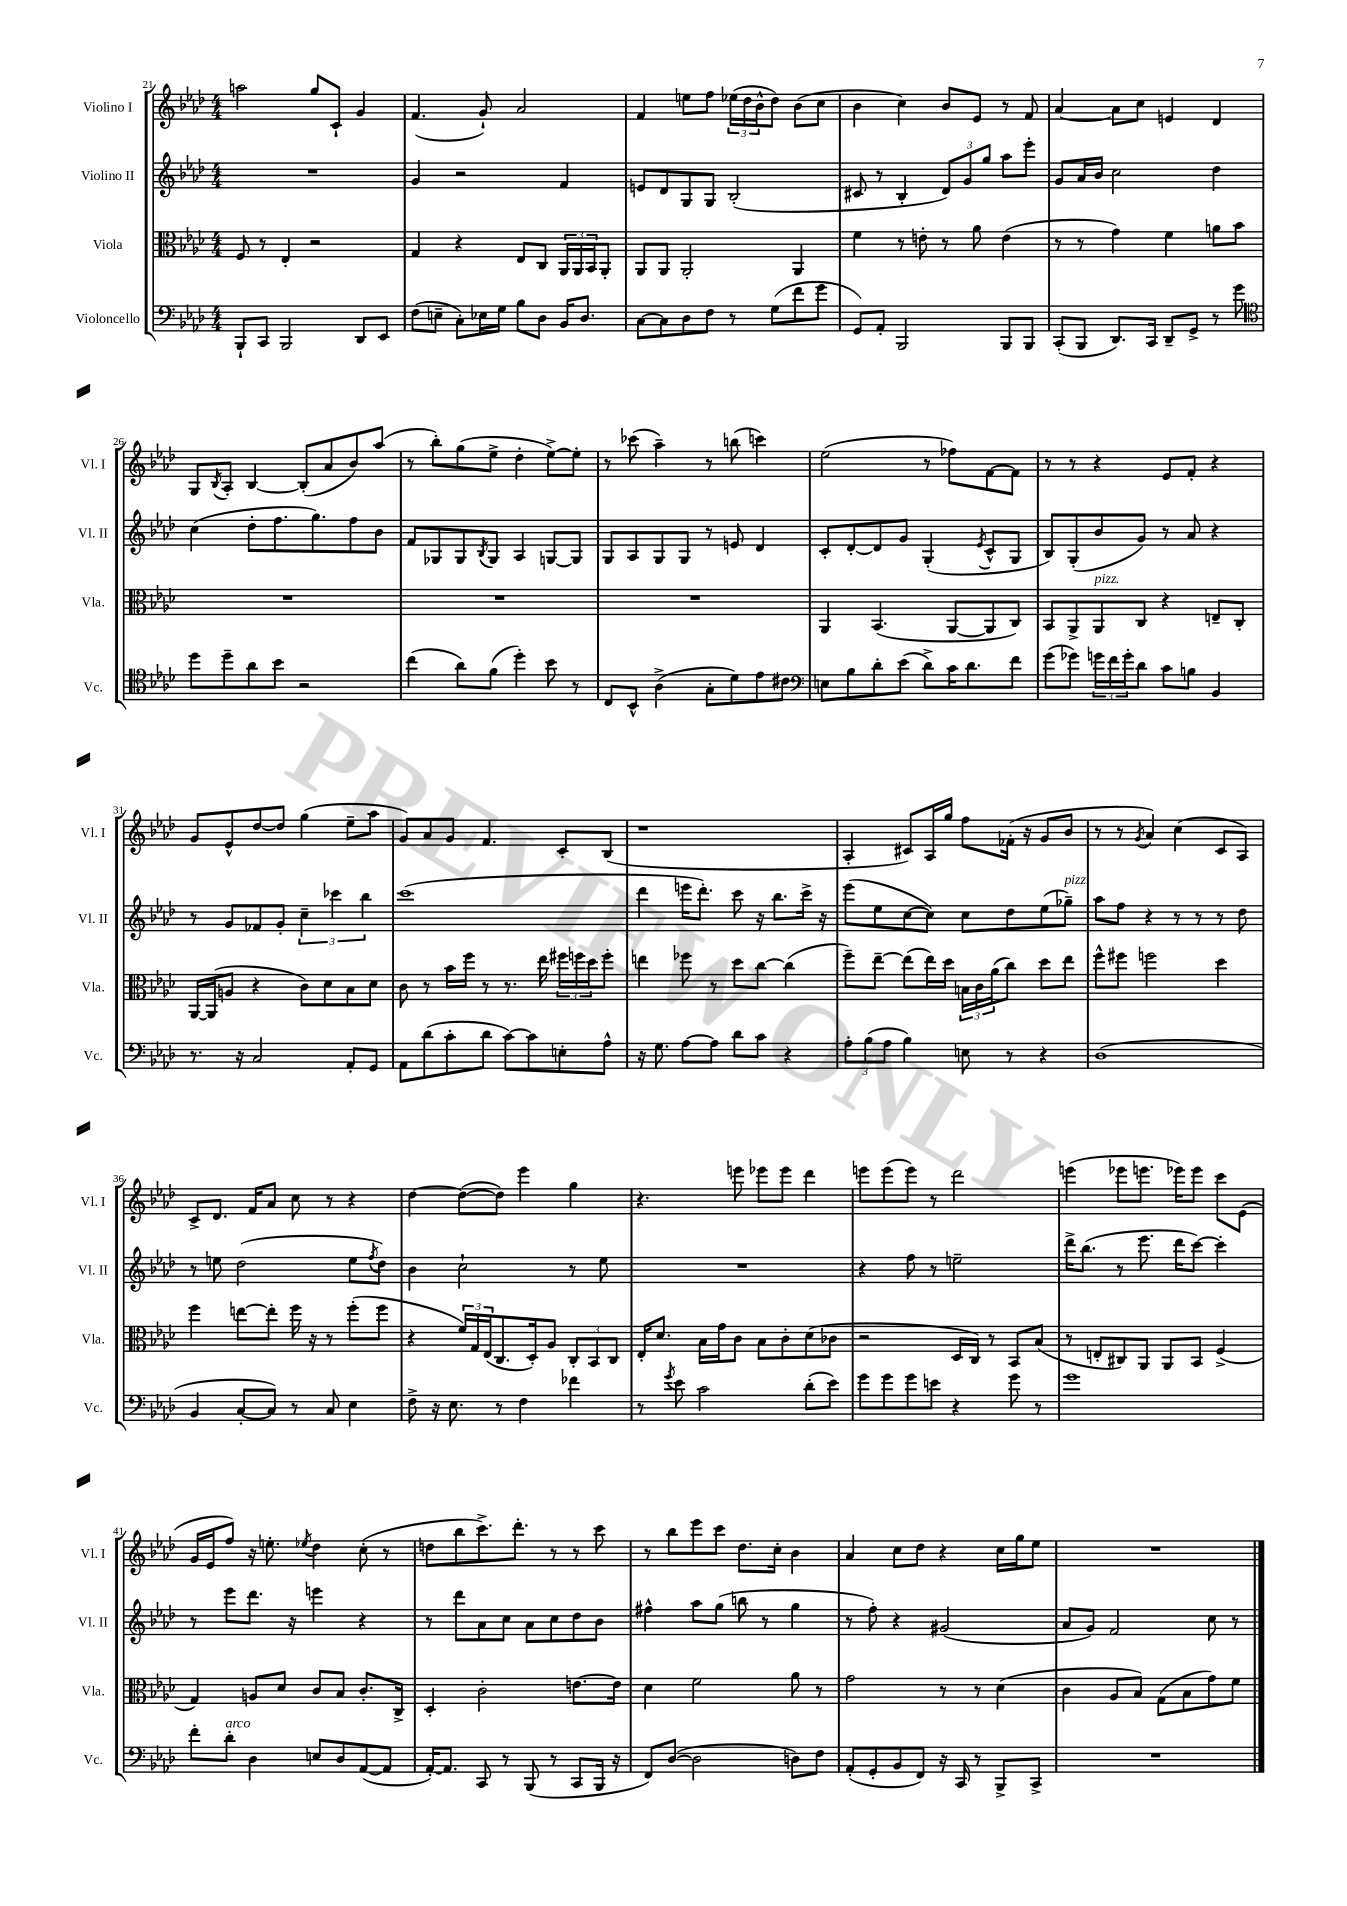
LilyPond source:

<<
\new StaffGroup <<
\new Staff = "s0" \with { instrumentName = "Violino I" shortInstrumentName = "Vl. I" } {
    \clef treble \key aes \major \numericTimeSignature \time 4/4
    a''2 g''8 c'8-! g'4 |
    f'4.( g'8-!) aes'2 |
    f'4 e''8 f''8 \tuplet 3/2 { ees''16( des''16 bes'16-^ } des''8) bes'8( c''8 |
    bes'4 c''4) bes'8 ees'8 r8 f'8 |
    aes'4~ aes'8 c''8 e'4 des'4 |
    g8 \acciaccatura { bes8 } aes8-. bes4~ bes8-.( aes'8 bes'8) aes''8( |
    r8 bes''8-.) g''8( ees''8-> des''4-. ees''8~->) ees''8-. |
    r8 ces'''8( aes''4--) r8 b''8( c'''4) |
    ees''2( r8 fes''8) f'8~ f'8 |
    r8 r8 r4 ees'8 f'8-. r4 |
    g'8 ees'8-^ des''8~ des''8 g''4( ees''8-- aes''8 |
    g'8) aes'8 g'8 f'4. c'8-. bes8( |
    r1 |
    aes4-. cis'8) aes16 g''16 f''8 fes'16-.( r16 g'8 bes'8 |
    r8 r8 \acciaccatura { g'8 } aes'4) c''4( c'8 aes8) |
    c'8-> des'8. f'16 aes'8 c''8 r8 r4 |
    des''4~ des''8~( des''8) ees'''4 g''4 |
    r4. e'''8 ees'''8 ees'''8 des'''4 |
    e'''8 e'''8( e'''8) r8 des'''2 |
    e'''4( ees'''8 e'''8. ees'''16) ees'''8 c'''8 ees'8( |
    g'16 ees'16 f''8) r16 e''8.-. \acciaccatura { ees''8 } des''4 c''8-.( r8 |
    d''8 bes''8 c'''8.->) des'''8.-. r8 r8 c'''8 |
    r8 bes''8 ees'''8 c'''8 des''8. c''16-. bes'4 |
    aes'4 c''8 des''8 r4 c''16 g''16 ees''8 |
    R1 \bar "|." |
}
\new Staff = "s1" \with { instrumentName = "Violino II" shortInstrumentName = "Vl. II" } {
    \clef treble \key aes \major \numericTimeSignature \time 4/4
    R1 |
    g'4 r2 f'4 |
    e'8 des'8 g8 g8 bes2-.( |
    cis'8 r8 bes4-. \tuplet 3/2 { des'8) g'8 g''8 } aes''8 ees'''8-. |
    g'8 aes'16 bes'16 c''2 des''4 |
    c''4( des''8-. f''8. g''8.) f''8 bes'8 |
    f'8 ges8 ges8 \acciaccatura { bes8 } ges8 aes4 g8~ g8 |
    g8 aes8 g8 g8 r8 e'8 des'4 |
    c'8-. des'8~-. des'8 g'8 g4-.( \acciaccatura { ees'8 } c'8-^ g8 |
    bes8) g8-.( bes'8 g'8) r8 aes'8 r4 |
    r8 g'8 fes'8 g'8-. \tuplet 3/2 { c''4-- ces'''4 bes''4 } |
    c'''1( |
    des'''4 e'''16 des'''8.-.) c'''8 r16 bes''8. c'''16-> r16 |
    ees'''8( ees''8 c''8~ c''8) c''8 des''8 ees''8( ges''8--^\markup { \italic "pizz." }) |
    aes''8 f''8 r4 r8 r8 r8 des''8 |
    r8 e''8 des''2( e''8 \acciaccatura { f''8 } des''8) |
    bes'4 c''2-! r8 ees''8 |
    R1 |
    r4 f''8 r8 e''2-- |
    des'''16-> bes''8.( r8 ees'''8. des'''16 c'''8~) c'''4-. |
    r8 ees'''8 des'''8. r16 e'''4 r4 |
    r8 des'''8 aes'8 c''8 aes'8 c''8 des''8 bes'8 |
    fis''4-^ aes''8 g''8( b''8 r8 g''4 |
    r8 f''8-.) r4 gis'2( |
    aes'8 g'8) f'2 c''8 r8 \bar "|." |
}
\new Staff = "s2" \with { instrumentName = "Viola" shortInstrumentName = "Vla." } {
    \clef alto \key aes \major \numericTimeSignature \time 4/4
    f8 r8 ees4-. r2 |
    g4 r4 ees8 c8 \tuplet 3/2 { aes,16 aes,16 bes,16 } aes,8-. |
    aes,8 aes,8 aes,2-. aes,4 |
    f'4 r8 e'8-. r8 aes'8 e'4( |
    r8 r8 g'4) f'4 a'8 bes'8 |
    R1 |
    R1 |
    R1 |
    aes,4 bes,4.( aes,8~ aes,8 c8) |
    bes,8 aes,8-> aes,8^\markup { \italic "pizz." } c8 r4 e8-- c8-. |
    aes,16~ aes,16( a8 r4 c'8) des'8 bes8 des'8 |
    c'8 r8 bes'16 f''16 r8 r8. ees''16 \tuplet 3/2 { fis''16 f''16 des''16 } f''8-. |
    e''4 fes''8 r8 des''8 c''8~ c''4( |
    f''8--) ees''8~-- ees''8( ees''16) des''16 \tuplet 3/2 { b16 c'16 aes'16( } c''8) des''8 ees''8 |
    f''8-^ fis''8 f''2 des''4 |
    f''4 e''8~ e''8-. f''16 r16 r8 f''8-.( f''8 |
    r4 \tuplet 3/2 { f'16) g16 ees16( } c8. des16-.) aes8 \tuplet 3/2 { c8-. bes,8 c8 } |
    ees16-. des'8. bes16 g'16 c'8 bes8 c'8-. des'8( ces'8 |
    r2 des16 c16) r8 bes,8 bes8( |
    r8 e8-. cis8) aes,8 aes,8 bes,8 f4->( |
    g4) a8 des'8 c'8 bes8 c'8.-. c16-> |
    des4-. c'2-. e'8.~ e'16 |
    des'4 f'2 aes'8 r8 |
    g'2 r8 r8 des'4( |
    c'4 aes8 bes8) g8( bes8 g'8) f'8 \bar "|." |
}
\new Staff = "s3" \with { instrumentName = "Violoncello" shortInstrumentName = "Vc." } {
    \clef bass \key aes \major \numericTimeSignature \time 4/4
    bes,,8-! c,8 bes,,2 des,8 ees,8 |
    f8( e8-- c8-.) ees16 g16 bes8 des8 bes,16 des8. |
    c8~ c8 des8 f8 r8 g8( f'8 g'8 |
    g,8) aes,8-. bes,,2 bes,,8 bes,,8 |
    c,8-.( bes,,8 des,8.) c,16 des,8-- g,8-> r8 g'8 |
    \clef tenor des''8 des''8-- aes'8 bes'8 r2 |
    c''4( aes'8) f'8( des''4-.) bes'8 r8 |
    c8 bes,8-^ aes4->( g8-. des'8) ees'8 cis'8 |
    \clef bass e8 bes8 des'8-. ees'8( des'8->) c'16 des'8. f'8 |
    g'8( ges'8) \tuplet 3/2 { g'16 f'16 g'16-. } des'8 c'8 b8 bes,4 |
    r8. r16 c2 aes,8-. g,8 |
    aes,8 des'8( c'8-. des'8 c'8~) c'8 e8-. aes8-^ |
    r16 g8. aes8~ aes8 des'8 c'8 r4 |
    \tuplet 3/2 { aes8-. bes8( aes8 } bes4) e8 r8 r4 |
    des1( |
    bes,4 c8~-. c8) r8 c8 ees4 |
    f8-> r16 ees8. r8 f4 fes'4 |
    r8 \acciaccatura { g'8 } ees'8 c'2 des'8-.( ees'8) |
    g'8 g'8 g'8 e'8 r4 g'8 r8 |
    g'1 |
    f'8-. des'8-.^\markup { \italic "arco" } des4 e8 des8 aes,8~( aes,8 |
    aes,16~-.) aes,8. c,8 r8 bes,,8( r8 c,8 bes,,16 r16 |
    f,8) des8~( des2 d8) f8 |
    aes,8-.( g,8-. bes,8 f,8) r16 c,16 r8 bes,,8-> c,8-> |
    R1 \bar "|." |
}
>>
>>
\layout { \context { \Score currentBarNumber = #21 } }
